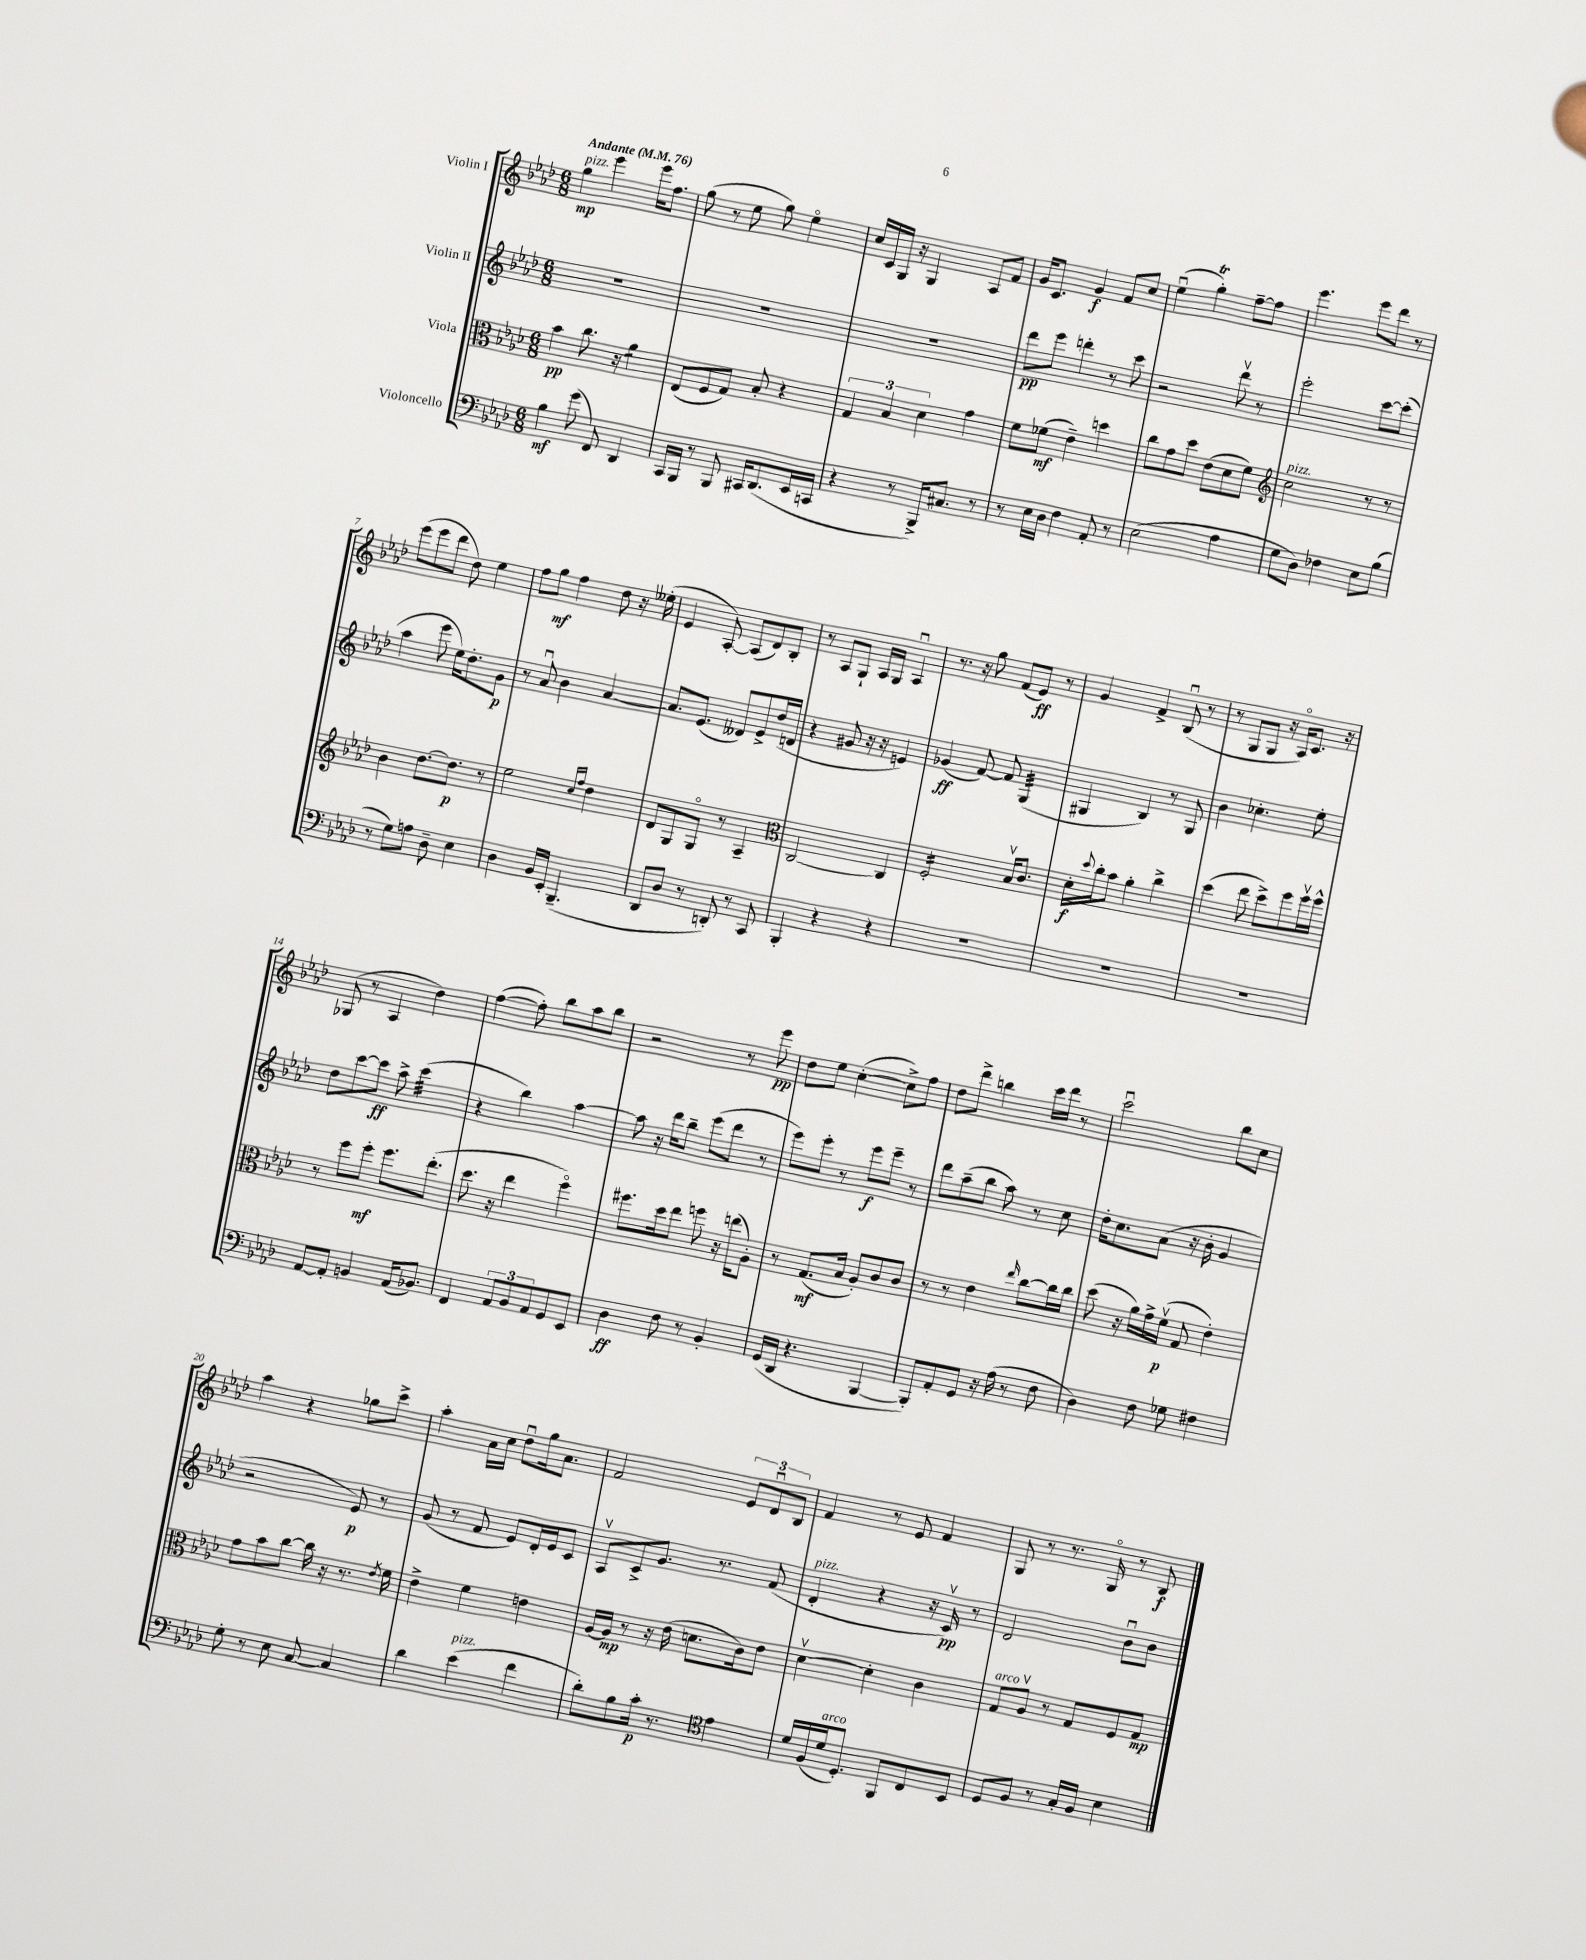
<<
\new StaffGroup <<
\new Staff = "s0" \with { instrumentName = "Violin I" } {
    \clef treble \key aes \major \numericTimeSignature \time 6/8 \tempo "Andante" 4 = 76
    g''4\mp^\markup { \italic "pizz." } ees'''4 ees'''16 f''8. |
    g''8( r8 ees''8 g''8) ees''4\flageolet |
    c''16 c'16 g16 r16 g4 aes8 f'8 |
    g'16 c'8. g'4\f f'8 c''8 |
    ees''4\downbow( g''4-.\trill) f''8~-- f''8 |
    ees'''4. ees'''8 des'''8 r8 |
    ees'''8( ees'''8 des'''8 des''8) ees''4 |
    f''8 g''8\mf f''4 des''8 r16 eeses''16-.( |
    ees'4 aes8~-.) aes8( des'8) bes8-. |
    r8 aes8 g8-! aes16 g16 aes4\downbow |
    r8. r16 g''8 f'8( ees'8\ff) r8 |
    g'4 f'4-> bes8\downbow( r8 |
    r8 g8 g8 r16 aes16\flageolet) c'8. r16 |
    ges8( r8 aes4 des''4) |
    f''4~( f''8-.) bes''8 aes''8 bes''8 |
    r2 r8 ees'''8\pp |
    des''8 ees''8 c''4~-.( c''8->) f''8 |
    des''8 des'''8-> b''4 c'''16 des'''16 r8 |
    c'''2\downbow bes''8 c''8 |
    aes''4 r4 ges''8 c'''8-> |
    aes''4-. aes'16 c''16 des''8\downbow g''16 aes'8. |
    f'2 \tuplet 3/2 { ees'8 des'8\downbow bes8 } |
    f'4 r8 ees'8 f'4 |
    g8 r8 r8. g16\flageolet r8 bes8\f \bar "|." |
}
\new Staff = "s1" \with { instrumentName = "Violin II" } {
    \clef treble \key aes \major \numericTimeSignature \time 6/8
    R2. |
    R2. |
    R2. |
    des'''8\pp ees'''8 d'''4-. r8 c'''8 |
    r2 des'''8\upbow r8 |
    ees'''2-. c'''8~ c'''8-.( |
    aes''4 ees'''8 ees''16) des''8.-. g'8\p |
    r8 aes'8\downbow bes'4 aes'4~ |
    aes'8. ees'8.( deses'8) ees'8-> des''16( d'16 |
    r4 gis'8 r16 r16 e'4) |
    ges'4\ff( f'8~) f'8 g4:32( |
    gis4 bes4) r8 gis8 |
    bes'4 ces''4.-. ees''8-. |
    des''8 c'''8~ c'''8\ff aes''8-> c'''4:32( |
    r4 bes''4) aes''4~ |
    aes''8 r16 des'''16 bes''8-- ees'''8( des'''8 r8 |
    ees'''8) ees'''8-. r8 ees'''8\f ees'''8-- r8 |
    des'''8 aes''8--( bes''8 aes''8) r8 c''8 |
    des''16-. c''8. aes'8( r16 bes'16-. g'4 |
    r2 ees'8\p) r8 |
    g'8( r8 f'8 ees'8) des'16-. ees'16 c'8 |
    aes8\upbow c'8-> g'8. r8. f'8( |
    des'4-.^\markup { \italic "pizz." } r4 r16 c'16\upbow\pp) r8 |
    des'2 bes'8\downbow bes'8 \bar "|." |
}
\new Staff = "s2" \with { instrumentName = "Viola" } {
    \clef alto \key aes \major \numericTimeSignature \time 6/8
    bes'4\pp c''8. r16 aes'4:8 |
    ees8( f8 g8) bes8-. r4 |
    \tuplet 3/2 { g4 bes4 des'4 } g'4 |
    f'8 fes'8\mf( ees'4--) d''4 |
    c''8 g'8 des''8 ees'8( des'8 f'8) |
    \clef treble c''2^\markup { \italic "pizz." } r8 r8 |
    bes'4 des''8.~ des''8.\p r8 |
    ees''2 \grace { c''16 f''16 } des''4 |
    des'8 g8 g8\flageolet r8 aes4-- |
    \clef alto c2~ c4 |
    f2:16-. bes16\upbow c'8. |
    des'16-.\f \appoggiatura { des''8 } c''16-. bes'8 aes'4-. c''4-> |
    des''4( ees''8 des''8->) f''8 f''16\upbow f''16-^ |
    r8 f''8 f''8-.\mf f''8. ees''8.-.( |
    des''8. r16 ees''4 f''4\flageolet) |
    fis''8. des''16 ees''8 f''8 r16 e''16( aes8-.) |
    r8 g8.\mf( bes16 aes8-.) c'8 c'8 |
    r8 r8 ees'4 \grace { ees''16 } c''8~ c''16 c''16 |
    des''8( r16 aes'16) g'16-> f'16\upbow\p( g8 ees'4-.) |
    g'8 bes'8 c''8~ c''16 r16 r8. \acciaccatura { ees'8 } f'16 |
    ees'4-> f'4 e'4 |
    aes16~ aes16\mp r8 r16 ees'16( d'8. c'16) ees'8 |
    des'4~\upbow des'4-. c'4 |
    g8^\markup { \italic "arco" } aes8\upbow r8 g8 f8 g8\mp \bar "|." |
}
\new Staff = "s3" \with { instrumentName = "Violoncello" } {
    \clef bass \key aes \major \numericTimeSignature \time 6/8
    bes4\mf g'8( f,8) des,4 |
    c,16 bes,,16 r8 bes,,8 cis,16 des,8.( ees,16 c,16 |
    r4 r8 bes,,16->) cis8. r8 |
    r8 ees16 des16 f4 aes,8-. r8 |
    ees2( aes4 |
    g8 des8) fes4 ees8 bes8( |
    r8 g8) a8 des8-- ees4 |
    des4 bes,16 ees,16-. bes,,4.--( |
    des,8 des8 r8 d,8-.) r8 c,8 |
    bes,,4-. r4 r4 |
    R2. |
    R2. |
    R2. |
    aes,8~ aes,8-. b,4 aes,16( bes,8.) |
    f,4 \tuplet 3/2 { aes,8 bes,8 aes,8 } g,8 ees,8 |
    des4\ff f8 r8 bes,4-. |
    g,16( des,16 r4. bes,,4~ |
    bes,,8-.) aes,8-. g,8 r16 aes16( r8 f8 |
    des4) f8 ges8 fis4 |
    g8-. r8 ees8 c8~ c4 |
    des'4 ees'4^\markup { \italic "pizz." }( f'4 |
    des'8-.) bes8 c'16-.\p r8. \clef tenor ees'4 |
    des'16 f16( des'16^\markup { \italic "arco" } des8.-.) f,8 c8 bes,8 |
    des8 f8 r8 g16-. f16 bes4 \bar "|." |
}
>>
>>
